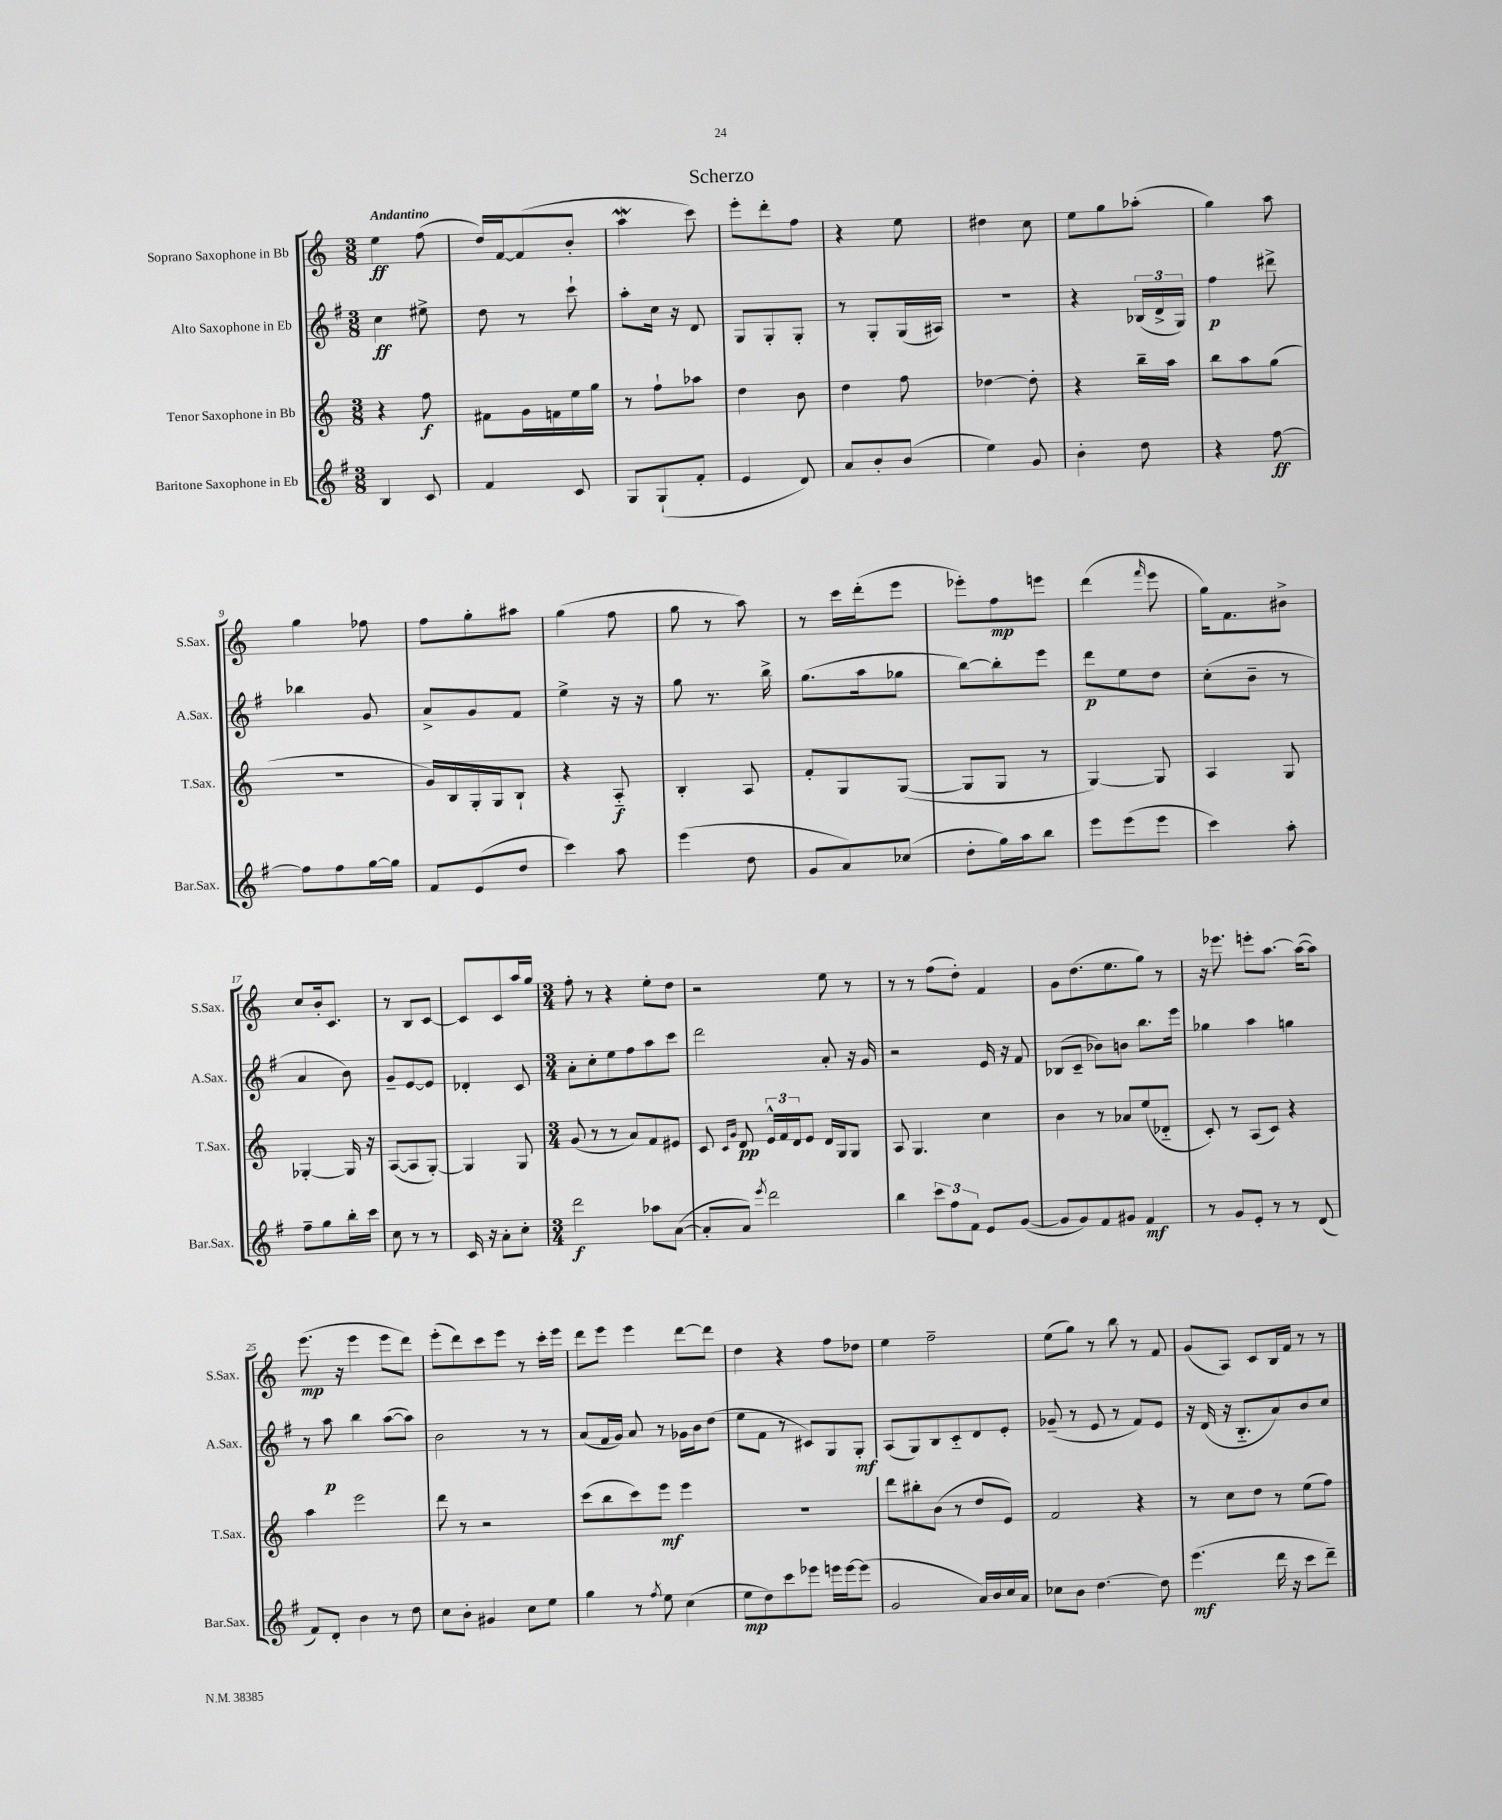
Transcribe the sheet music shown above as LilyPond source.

\header { title = "Scherzo" }
<<
\new StaffGroup <<
\new Staff = "s0" \with { instrumentName = "Soprano Saxophone in Bb" shortInstrumentName = "S.Sax." } {
    \clef treble \key c \major \numericTimeSignature \time 3/8 \tempo "Andantino"
    e''4\ff f''8( |
    d''16) f'16~ f'8( b'8-. |
    a''4\mordent c'''8) |
    e'''8-. d'''8-. f''8 |
    r4 e''8 |
    dis''4 c''8 |
    e''8 g''8 aes''8-.( |
    g''4) a''8 |
    g''4 fes''8 |
    f''8 g''8-. ais''8 |
    g''4( f''8 |
    g''8 r8 a''8) |
    r8 c'''16 d'''16-.( e'''8 |
    ees'''8-.) f''8\mp e'''8 |
    d'''4( \grace { f'''16 } e'''8 |
    g''16) f'8. bis'8-> |
    c''8 b'16-. c'8. |
    r8 b8 c'8~ |
    c'8 c'8 a''16 g''16 |
    \numericTimeSignature \time 3/4 f''8-. r8 r4 e''8-. d''8 |
    r2 e''8 r8 |
    r8 r8 f''8( d''8-.) f'4 |
    g'8 d''8.( e''8. g''8) r8 |
    r16 ees'''8. e'''8-. a''8.~ a''16~( a''8) |
    e'''8.\mp( r16 e'''4 e'''8 d'''8) |
    e'''8-.( d'''8) c'''8 e'''8 r8 c'''16-. e'''16 |
    d'''8 e'''8 e'''4 d'''8~ d'''8 |
    d''4 r4 f''8 des''8 |
    e''4 f''2-- |
    e''8( g''8) r8 b''8 r8 f'8 |
    g'8( a8) c'8 b16 f'16 r8 r8 \bar "|." |
}
\new Staff = "s1" \with { instrumentName = "Alto Saxophone in Eb" shortInstrumentName = "A.Sax." } {
    \clef treble \key g \major \numericTimeSignature \time 3/8
    c''4\ff eis''8-> |
    d''8 r8 c'''8-! |
    a''8-. c''16 r16 d'8 |
    g8 g8-. g8-. |
    r8 g8-. g16( ais16) |
    R4. |
    r4 \tuplet 3/2 { bes16( d'16-> g16) } |
    fis''4\p dis'''8-> |
    bes''4 g'8 |
    a'8-> g'8 fis'8 |
    e''4-> r16 r16 |
    g''8 r8. b''16-> |
    g''8.( a''16 ges''8 |
    b''8~) b''8-. e'''8 |
    d'''8\p e''8 d''8 |
    c''8-.( b'8-- r8 |
    a'4 b'8) |
    g'8-- e'8~ e'8 |
    des'4-. c'8 |
    \numericTimeSignature \time 3/4 a'8-. c''8-. e''8 fis''8 a''8 c'''8 |
    d'''2 a'8-. r16 g'16 |
    r2 e'16 r16 fis'8 |
    bes8( c'8-- bes'8) b'8 b''8. e'''16 |
    ges''4 a''4 g''4 |
    r8 a''8\p b''4 a''8~( a''8) |
    b'2 r8 r8 |
    a'8( fis'16 g'16) a'8 r8 ges'16 b'16 d''8( |
    e''8 fis'8 r8 cis'8) g8 g8-.\mf |
    a8( g8) b8 c'8-_ d'8 e'8-. |
    ges'8--( r8 e'8 r8 fis'8) e'8 |
    r16 d'16( r16 b8.-_ a'8) b'8 c''8 \bar "|." |
}
\new Staff = "s2" \with { instrumentName = "Tenor Saxophone in Bb" shortInstrumentName = "T.Sax." } {
    \clef treble \key c \major \numericTimeSignature \time 3/8
    r4 f''8\f |
    fis'8 g'16 f'16 e''16 g''16 |
    r8 f''8-! aes''8 |
    d''4 b'8 |
    d''4 f''8 |
    des''4~ des''8-. |
    r4 b''16-- a''16 |
    b''8 a''8 g''8( |
    R4. |
    g'16) b16 g16-. g16 b8-! |
    r4 a8-_\f |
    b4-. a8 |
    f'8-. g8 g8~( |
    g8 g8 r8 |
    g4~) g8 |
    a4 g8 |
    ges4~-. ges16 r16 |
    a8~( a8 g8~-.) |
    g4 g8 |
    \numericTimeSignature \time 3/4 g'8( r8 r8 a'8) f'8 eis'8 |
    c'8 \grace { c'16 g'16 } d'8\pp \tuplet 3/2 { e'16-^ f'16 d'16 } e'8 d'16 g16 g8 |
    a8 g4. c''4 |
    b'4 r8 aes'8 e''8( des'8-_ |
    c'8-.) r8 a8( c'8) r4 |
    a''4 e'''2 |
    d'''8 r8 r2 |
    c'''8( b''8 c'''8) e'''8\mf e'''4 |
    R2. |
    d'''8 bis''8-. b'8( r8 d''8 e'8) |
    f'2 r4 |
    r8 c''8 d''8 r8 e''8( f''8) \bar "|." |
}
\new Staff = "s3" \with { instrumentName = "Baritone Saxophone in Eb" shortInstrumentName = "Bar.Sax." } {
    \clef treble \key g \major \numericTimeSignature \time 3/8
    b4 c'8 |
    fis'4 c'8 |
    g8 g8-!( fis'8-. |
    e'4 d'8) |
    a'8 b'8-. b'8( |
    e''4) g'8 |
    b'4-. d''8 |
    r4 fis''8~\ff |
    fis''8 fis''8 g''16~ g''16 |
    fis'8 e'8( d''8 |
    c'''4) a''8 |
    e'''4( d''8 |
    g'8 a'8) ces''8( |
    d''8-. g''16) a''16 b''8 |
    e'''8 e'''8( e'''8 |
    c'''4) a''8-. |
    fis''8-- g''8 b''16-. c'''16 |
    c''8 r8 r8 |
    c'16 r16 a'8-. c''8-. |
    \numericTimeSignature \time 3/4 d'''2\f aes''8 a'8~( |
    a'8-. a'8) \acciaccatura { e'''8 } d'''2 |
    b''4 \tuplet 3/2 { c'''8 fis''8 fis'8 } e'8 g'8~( |
    g'8 g'8) fis'8 gis'8 fis'4\mf |
    r8 g'8 e'8-. r8 r8 d'8( |
    fis'8) d'8-. b'4 r8 d''8 |
    c''8 b'8-. gis'4 c''8 e''8 |
    g''4 r8 \acciaccatura { fis''8 } e''8 c''4( |
    e''8\mp d''8) c'''8 ees'''8 e'''16 e'''16~ e'''8( |
    g'2 a'16) b'16 c''16 a'16 |
    ces''8 b'8 d''4.~ d''8 |
    e'''4.\mf( d'''16 r16 c'''8 d'''8--) \bar "|." |
}
>>
>>
